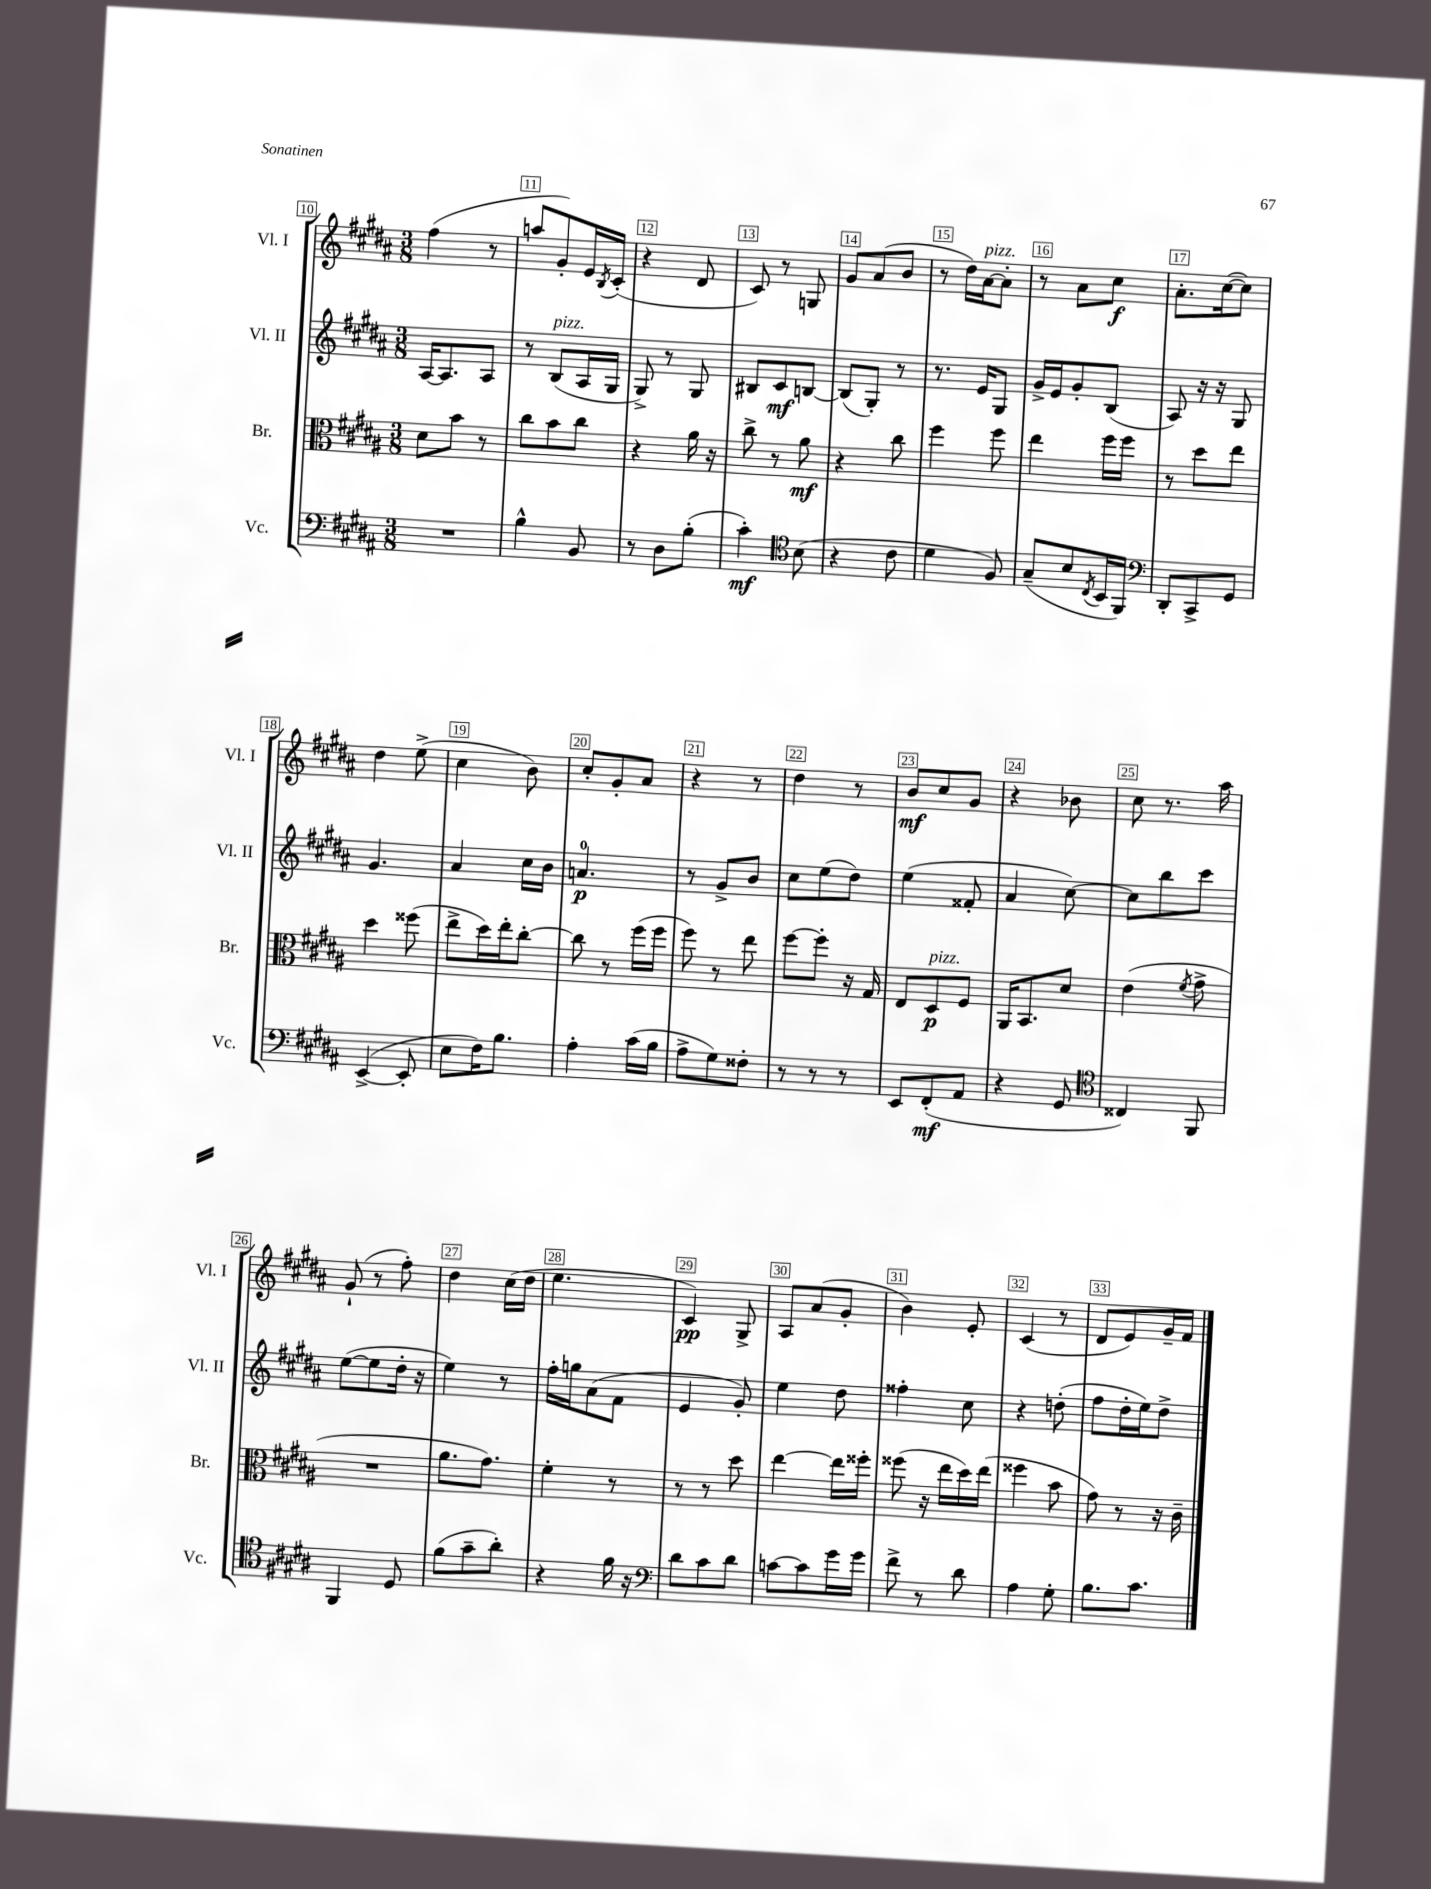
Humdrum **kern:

**kern	**kern	**kern	**kern
*staff4	*staff3	*staff2	*staff1
*clefF4	*clefC3	*clefG2	*clefG2
*k[f#c#g#d#a#]	*k[f#c#g#d#a#]	*k[f#c#g#d#a#]	*k[f#c#g#d#a#]
*M3/8	*M3/8	*M3/8	*M3/8
4.r	8d#	[16A#	(4ff#
.	.	8.A#]	.
.	8b	.	.
.	8r	8A#	8r
=	=	=	=
4B^^	8cc#	8r	8aa
.	8b	(8B	8g#')
8BB	8cc#	16A#	16e
.	.	.	8qB
.	.	16G#	(16c#'
=	=	=	=
8r	4r	8G#^)	4r
8D#	.	8r	.
(8B'	16a#	8G#	8d#
.	16r	.	.
=	=	=	=
4c#')	8cc#^	8B#	8c#)
.	8r	8c#	8r
*clefC4	*	*	*
(8B	8a#	[8B	8G
=	=	=	=
4r	4r	(8B]	8g#
.	.	8G#')	(8a#
8c#	8cc#	8r	8b
=	=	=	=
4d#	4ff#	8.r	8r
.	.	.	16dd#)
.	.	16e	[16a#
8F#)	8ff#	8G#	8a#']
=	=	=	=
(8G#~	4ee	16g#^	8r
.	.	16e	.
8B	.	8g#'	8a#
8qC#	.	.	.
16BB	16ff#	(8B	8cc#
16FF#)	16ff#	.	.
=	=	=	=
*clefF4	*	*	*
8DD#'	8r	8A#)	8.a#'
8CC#^	8dd#	16r	.
.	.	16r	([16cc#
8GG#	8ee	8G#	8cc#])
=	=	=	=
([4EE^	4dd#	4.g#	4dd#
8EE']	(8ff##	.	(8ee^
=	=	=	=
8E	8ee^	4a#	4cc#
16F#)	16dd#)	.	.
8.B	16ee'	.	.
.	[8cc#'	16cc#	8b)
.	.	16b	.
=	=	=	=
4A#'	8cc#]	4.a	8cc#'
.	8r	.	8g#'
(16c#	(16ff#	.	8a#
16B	16ff#	.	.
=	=	=	=
8A#^	8ff#)	8r	4r
8G#)	8r	8g#^	.
8F##'	8ee	8b	8r
=	=	=	=
8r	[8ff#	8cc#	4dd#
8r	8ff#']	(8ee	.
8r	16r	8dd#)	8r
.	16G#	.	.
=	=	=	=
8EE	8E	(4ee	8b
(8FF#'	8D#	.	8cc#
8AA#	8F#	8f##'	8g#
=	=	=	=
4r	16AA#	4a#	4r
.	8.BB	.	.
8GG#	8d#	[8cc#)	8b-
=	=	=	=
*clefC4	*	*	*
4C##)	(4e	8cc#]	8cc#
.	.	8bb	8.r
.	8qf#	.	.
8FF#	8g#^	8ccc#	.
.	.	.	16aa#
=	=	=	=
4FF#	4.r	([8ee	(8g#`
.	.	8ee]	8r
8D#	.	16dd#'	8ff#')
.	.	16r	.
=	=	=	=
(8f#	8.a#	4ee)	4dd#
8g#~	.	.	.
.	8.g#)	.	.
8a#')	.	8r	(16cc#
.	.	.	16dd#
=	=	=	=
4r	4f#'	16ff#'	4.ee
.	.	16gg	.
.	.	(8a#	.
16f#	8r	8f#	.
16r	.	.	.
=	=	=	=
*clefF4	*	*	*
8d#	8r	4e	4c#)
8c#	8r	.	.
8d#	8dd#	8g#')	8G#^
=	=	=	=
[8c	[4ee	4ee	8A#
8c]	.	.	(8a#
16g#	16ee]	8dd#	8g#'
16g#	16ff##'	.	.
=	=	=	=
8f#^	(8ff##	4ff##'	4b)
8r	16r	.	.
.	16ee	.	.
8d#	16dd#)	8cc#	8e'
.	(16ee	.	.
=	=	=	=
4A#	4ff##	4r	(4c#
8G#'	8b	(8dd'	8r
=	=	=	=
8.B	8g#)	8ff#	8d#
.	8r	16dd#'	8e)
8.c#	.	16ee)	.
.	16r	8dd#^	16g#~
.	16c#~	.	16f#
==	==	==	==
*-	*-	*-	*-
